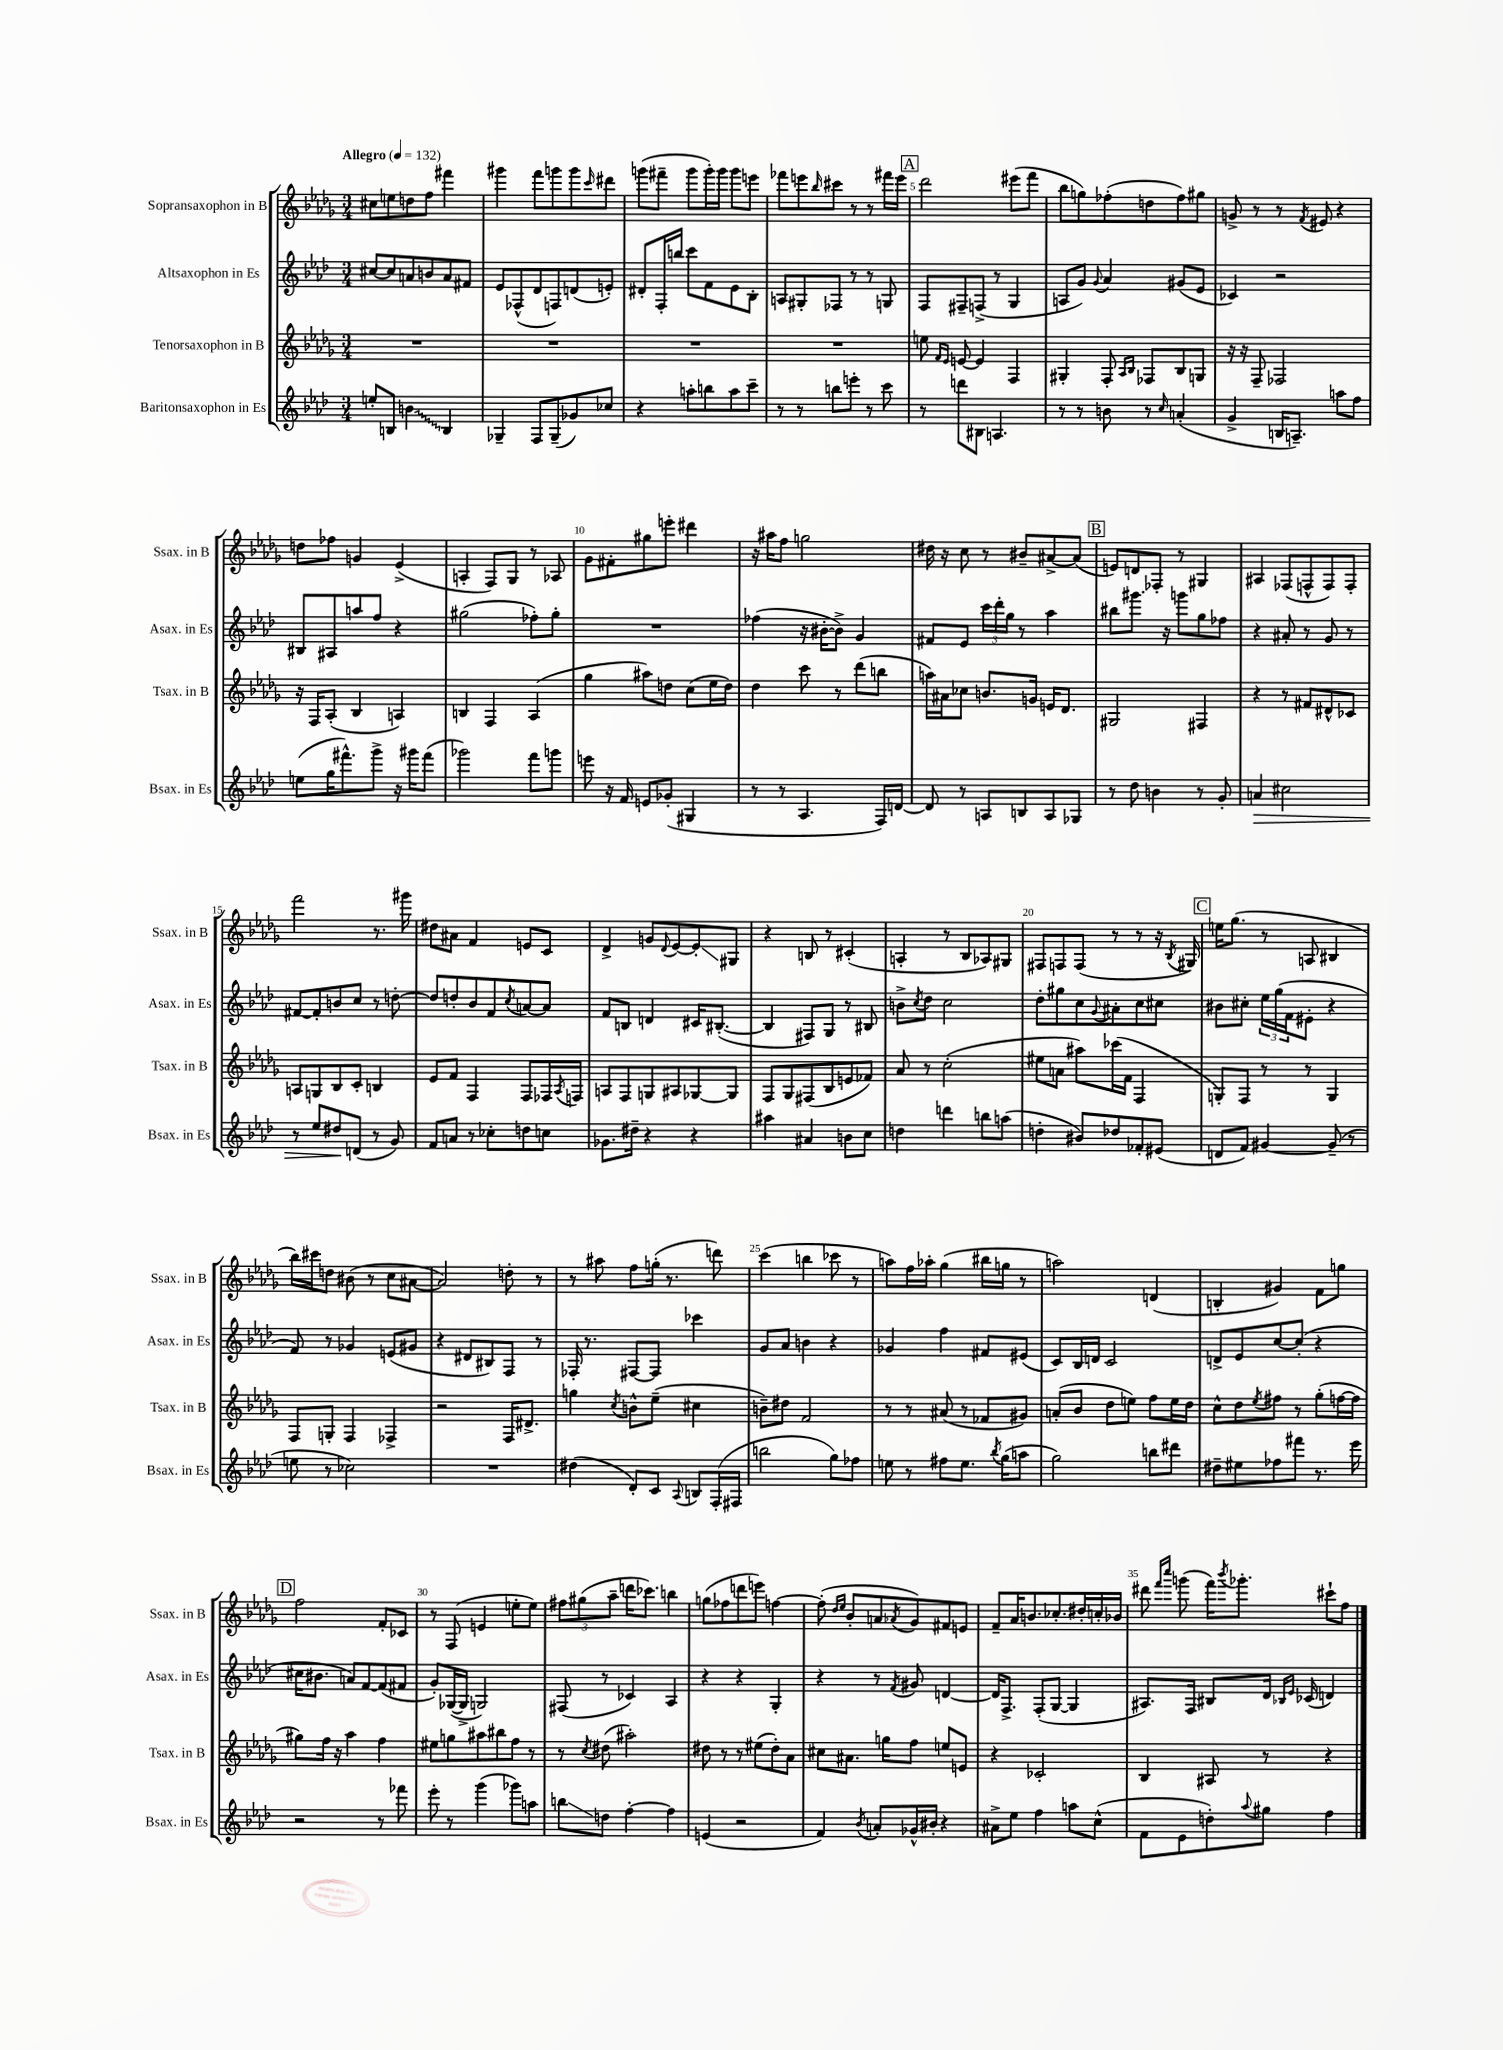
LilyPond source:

<<
\new StaffGroup <<
\new Staff = "s0" \with { instrumentName = "Sopransaxophon in B" shortInstrumentName = "Ssax. in B" } {
    \clef treble \key des \major \numericTimeSignature \time 3/4 \tempo "Allegro" 4 = 132
    cis''8 e''8 d''8 f''8 fis'''4 |
    gis'''4 f'''8 g'''8 g'''8 \grace { c'''16 } dis'''8 |
    g'''8( fis'''8-- g'''8 g'''16-.) g'''16 g'''8 e'''8 |
    fes'''8 e'''8 \grace { bes''16 } cis'''8 r8 r8 fis'''16 e'''16 |
    \mark \markup { \box "A" } des'''2 eis'''8( f'''8 |
    bes''8 g''8) fes''8-.( d''8 fes''8) gis''8 |
    g'8-> r8 r8 \acciaccatura { f'8 } eis'8 r4 |
    d''8 fes''8 g'4 ees'4->( |
    a4-. f8) ges8 r8 aes8 |
    ges'8 fis'8-. gis''8 e'''8-. dis'''4 |
    r16 ais''16 f''8 g''2 |
    dis''16 r16 c''8 r8 bis'8-- ais'8~-> ais'8( |
    \mark \markup { \box "B" } e'8) d'8 fes8-. r8 gis4 |
    ais4 fes8( f8-^ f8) f8-. |
    f'''2 r8. gis'''16 |
    dis''8 ais'8 f'4 e'8 c'8 |
    des'4-> g'8 \appoggiatura { des'8 } ees'8~ ees'8-.\glissando gis8 |
    r4 b8 r8 cis'4-.( |
    a4-. r8 bes8 aes8) gis8 |
    fis8 f8 f8( r8 r8 r16 \acciaccatura { bes8 } gis16) |
    \mark \markup { \box "C" } e''16 ges''8.( r8 a8 bis4 |
    bes''16) cis'''16 d''8 bis'8( r8 c''8 ais'8~ |
    ais'2) d''8-. r8 |
    r8 ais''8 f''8 g''16-.( r8. d'''8) |
    c'''4( b''4 ces'''8 r8 |
    a''8) f''16 aes''16-. ges''4( bis''16 g''16 r8 |
    a''2) d'4( |
    b4-. gis'4) f'8 g''8 |
    \mark \markup { \box "D" } f''2 f'8-. ces'8 |
    r8 f8( e'4 e''8-. e''8) |
    \tuplet 3/2 { fis''8 gis''8( aes''8-- } d'''16 ces'''8.) b''4 |
    g''8( fes''8 d'''8 e'''8) f''4~ |
    f''8-.( \grace { des''16 ees''16 } bes'8-. a'8 \acciaccatura { aes'8 } ges'8) fis'8 e'8 |
    f'8-- aes'16 b'8. ces''8.-. dis''16-. c''16-. bes'16 |
    dis'''8 \grace { f'''16 c''''16 } g'''8( f'''16) \acciaccatura { bes'''8 } ges'''8.-. cis'''8-! f''8 \bar "|." |
}
\new Staff = "s1" \with { instrumentName = "Altsaxophon in Es" shortInstrumentName = "Asax. in Es" } {
    \clef treble \key aes \major \numericTimeSignature \time 3/4
    cis''8~ cis''8 a'8 b'8 a'8 fis'8 |
    ees'8 fes8-^( des'8 f8) d'8( e'8-.) |
    dis'8-. f16-. b''16 c'''8 f'8 ees'8 bes8-. |
    a8 gis8-. fes8 r8 r8 g8 |
    \mark \markup { \box "A" } f8 fis8-- f8->( r8 g4 |
    a8 g'8) \appoggiatura { g'8 } aes'4 gis'8( ees'8 |
    ces'4) r2 |
    bis8 ais8 a''8 f''8 r4 |
    gis''2( fes''8-.) gis''8-. |
    R2. |
    fes''4( r16 bis'16~-. bis'8->) g'4 |
    fis'8 ees'8 \tuplet 3/2 { c'''16 des'''16-. g''16 } r8 aes''4 |
    \mark \markup { \box "B" } bis''8 gis'''8. r16 g'''8 g''8 fes''8 |
    r4 ais'8-. r8 g'8 r8 |
    fis'8~ fis'8-. b'8 c''8 r8 d''8~-. |
    d''8 d''8-. bes'8 f'8 \acciaccatura { c''8 } a'8~ a'8 |
    f'8 b8 d'4 cis'16 bis8.~-.( |
    bis4 fis8) g8 r8 bis8 |
    b'8-> \acciaccatura { c''8 } des''8 c''2 |
    des''8-. gis''8 c''8 \appoggiatura { g'8 } ais'8-. c''8 cis''8 |
    \mark \markup { \box "C" } bis'8 cis''8-. \tuplet 3/2 { ees''16 g''16( f'16 } eis'8-. r4 |
    f'8) r8 ges'4 e'8( gis'8 |
    r4 dis'8 bis8) f8 r8 |
    fes16-. r8. fis8~ fis8 ces'''4 |
    g'8 aes'8 b'4 r4 |
    ges'4 f''4 fis'8 eis'8( |
    c'8) bes16 d'16 c'2 |
    d'8-> ees'8 c''8~ c''8-.( r4 |
    \mark \markup { \box "D" } cis''16 bis'8. a'8) f'8~ f'8( fis'8 |
    g'8-.) ges16~( ges16-> g2) |
    fis8( r8 ces'4) aes4 |
    r4 r4 g4-. |
    r4 r8 \acciaccatura { f'8 } gis'8 d'4~ |
    d'16 f8.-> f8-.( g8~ g4 |
    ais8.) f16 bis8 des'16 \grace { bes16 ees'16 } ces'16( d'4) \bar "|." |
}
\new Staff = "s2" \with { instrumentName = "Tenorsaxophon in B" shortInstrumentName = "Tsax. in B" } {
    \clef treble \key des \major \numericTimeSignature \time 3/4
    R2. |
    R2. |
    R2. |
    R2. |
    \mark \markup { \box "A" } e''8 \grace { f'16 ees'16 } e'8~ e'4 f4 |
    gis4-. f8-. \grace { aes16 bes16 } fes8 bes8 g8 |
    r16 r16 f8-- fes2 |
    r16 f16 aes8-.( bes4 a4) |
    b4 f4 aes4( |
    ges''4 ais''8) d''8 c''8( ees''16 d''16) |
    des''4 c'''8 r8 des'''8( b''8 |
    a''16) ais'16 ces''8 b'8. g'16 e'16 des'8. |
    \mark \markup { \box "B" } gis2 fis4 |
    r4 r8 fis'8 dis'8-^ ces'8 |
    a8 g8 bes8 c'8-. b4 |
    ees'8 f'8 f4 f8 fes16 \acciaccatura { aes8 } f16 |
    a8 f8 g8 ais8 ges8~ ges8 |
    f8 ges8 fis8( bes8 e'8 fes'8) |
    aes'8 r8 c''2-.( |
    eis''8 a'8 ais''8) ces'''16( f'16 f4 |
    \mark \markup { \box "C" } g8-.) f8 r8 r8 g4 |
    f8 g8-. f4 fes4-> |
    r2 f16 dis'8.-> |
    g''4 \acciaccatura { c''8 } b'8-^ ees''8--( cis''4 |
    b'8--) dis''8 f'2 |
    r8 r8 ais'8( r8 fes'8 gis'8) |
    a'8-.( bes'8 des''8 e''8) f''8 e''16 des''16 |
    c''8-^ des''8 \acciaccatura { ees''8 } fis''8 r8 ges''8-.( f''16~ f''16 |
    \mark \markup { \box "D" } gis''8) f''16 r16 aes''4 f''4 |
    eis''8 g''8 ais''8 bis''8 f''8 r8 |
    r8 \acciaccatura { c''8 } dis''8( ais''2-.) |
    dis''8 r8 r8 eis''8( dis''8-.) aes'8 |
    cis''8 ais'8. g''16 f''8 e''8 e'8 |
    r4 ces'2-. |
    bes4 ais8 r8 r4 \bar "|." |
}
\new Staff = "s3" \with { instrumentName = "Baritonsaxophon in Es" shortInstrumentName = "Bsax. in Es" } {
    \clef treble \key aes \major \numericTimeSignature \time 3/4
    e''8-. b8 \once \override Glissando.style = #'zigzag b'4\glissando b4 |
    ges4-- f8 ges8--( ges'8) ces''8 |
    r4 a''8-. b''8 a''8 c'''8-- |
    r8 r8 b''8 e'''8-. r8 c'''8 |
    \mark \markup { \box "A" } r8 d'''8 bis8 a4. |
    r8 r8 b'8 r8 \grace { c''16 } a'4-.( |
    g'4-> b16 a8.--) a''8 f''8 |
    e''8( g''16 fis'''8.-^) g'''8-> r16 gis'''16 fis'''8( |
    ges'''2) f'''8 g'''8 |
    e'''8 r16 f'16 e'8 ges'8-.( gis4 |
    r8 r8 aes4. f16) d'16~ |
    d'8 r8 a8 b8 a8 ges8 |
    \mark \markup { \box "B" } r8 des''8 b'4 r8 g'8-. |
    a'4\> cis''2 |
    r8 ees''8 dis''8\! d'8( r8 g'8) |
    f'8 a'8 r8 ces''8-. d''8 c''8 |
    ges'8. dis''16-- r4 r4 |
    ais''4 ais'4 b'8 c''8 |
    d''4 d'''4 b''8 a''8( |
    d''4-. bis'8) des''8 fes'8-. eis'8( |
    \mark \markup { \box "C" } d'8 f'8) gis'4~ gis'8--( r8 |
    e''8 r8 ces''2) |
    R2. |
    dis''4( des'8-.) c'8 \appoggiatura { aes8 } b8 f16-.( fis16 |
    b''2 g''8) fes''8 |
    e''8 r8 fis''8 e''8. \acciaccatura { bes''8 } g''16( a''8 |
    g''2) b''8 dis'''8 |
    dis''8-- eis''8 fes''8 fis'''8 r8. ees'''16 |
    \mark \markup { \box "D" } r2 r8 fes'''8 |
    ees'''8-. r8 g'''4( ges'''8) a''8 |
    b''8\glissando d''8 f''4~-. f''4 |
    e'4( r2 |
    f'4) \acciaccatura { bes'8 } a'8-. ges'16-^ bis'16-. r4 |
    ais'8-> ees''8 f''4 a''8 c''8-^( |
    f'8 ees'8 d''8-.) \appoggiatura { aes''8 } gis''8 f''4 \bar "|." |
}
>>
>>
\layout { \context { \Score \override BarNumber.break-visibility = ##(#f #t #t) barNumberVisibility = #(every-nth-bar-number-visible 5) } }
